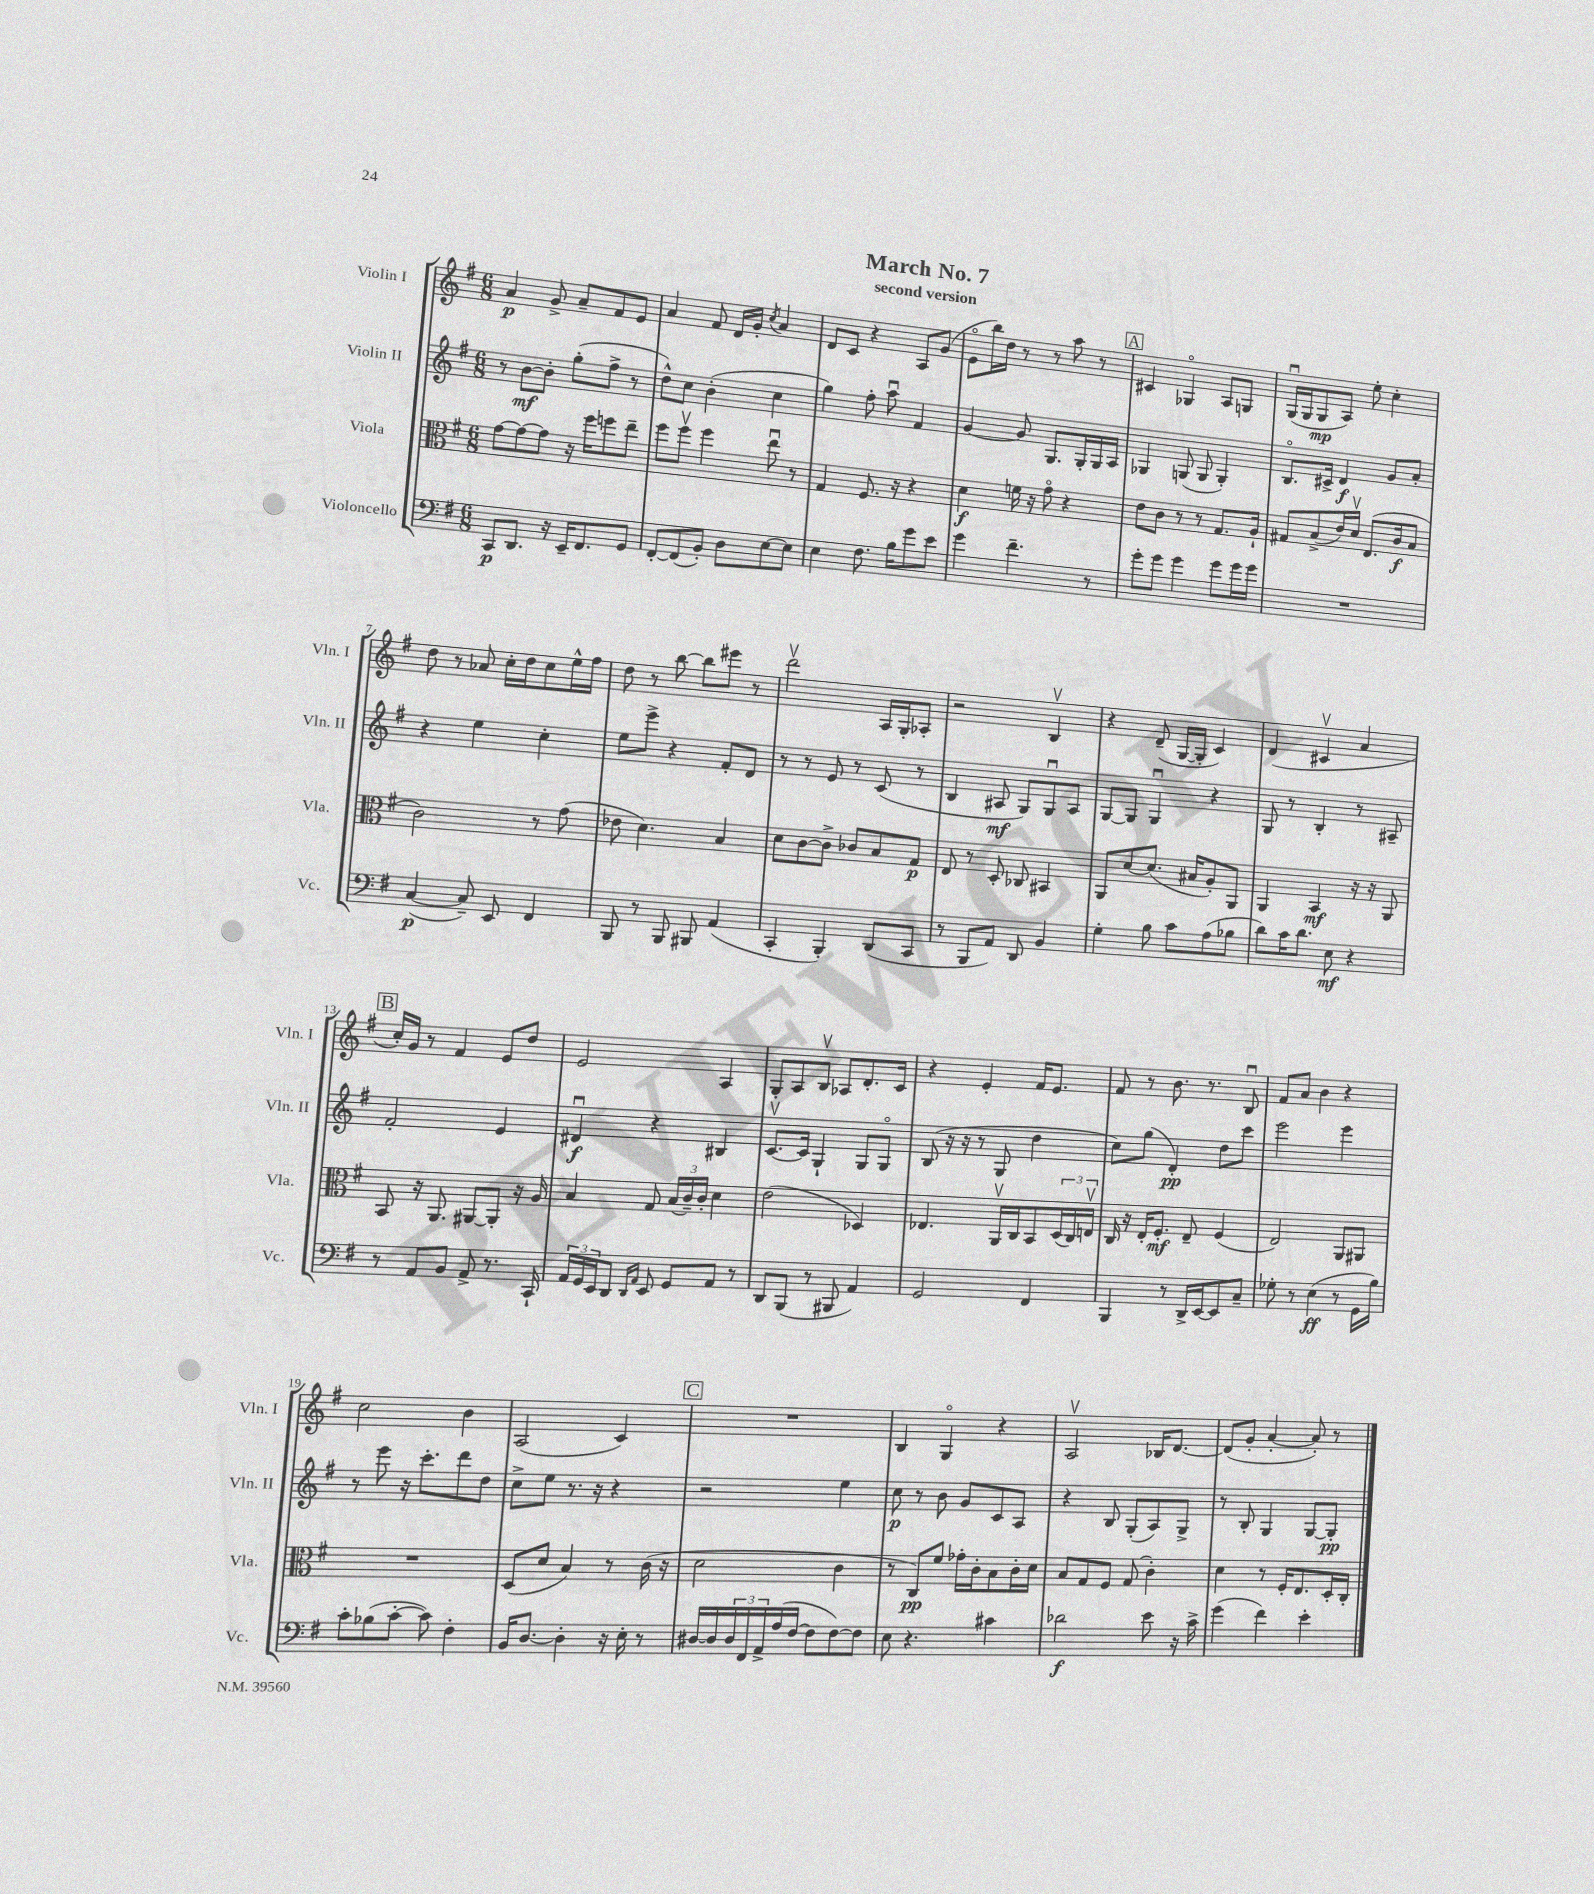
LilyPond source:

\header { title = "March No. 7" subtitle = "second version" }
<<
\new StaffGroup <<
\new Staff = "s0" \with { instrumentName = "Violin I" shortInstrumentName = "Vln. I" } {
    \clef treble \key g \major \numericTimeSignature \time 6/8
    a'4\p g'8-> a'8-- fis'8 e'8 |
    a'4 fis'8 d'16 g'16-. \acciaccatura { c''8 } a'4 |
    d'8 c'8 r4 a8 g'8( |
    e'8\flageolet b''16) d''16 r8 r8 a''8 r8 |
    \mark \markup { \box "A" } cis'4 ges4\flageolet a8 g8 |
    g16\downbow( g16 g8\mp a8) e''8-. c''4-. |
    d''8 r8 aes'8 c''16-. d''16 c''8 e''16-^ fis''16 |
    d''8 r8 b''8~ b''8 eis'''8 r8 |
    d'''2\upbow a16 g16-. aes8-. |
    r2 b4\upbow |
    r4 d'8--( g16~ g16-. c'4) |
    d'4( cis'4\upbow a'4 |
    \mark \markup { \box "B" } c''16-.) g'16 r8 fis'4 e'8 d''8 |
    e'2 a4 |
    g8-. a8 b8\upbow aes8 d'8.-. c'16 |
    r4 e'4-. fis'16 e'8. |
    fis'8 r8 b'8. r8. b8\downbow |
    fis'8 a'8 b'4 r4 |
    c''2 b'4 |
    a2( c'4) |
    \mark \markup { \box "C" } R2. |
    b4 g4\flageolet r4 |
    a2\upbow bes16 d'8.~ |
    d'8( g'8-. a'4~-. a'8-.) r8 \bar "|." |
}
\new Staff = "s1" \with { instrumentName = "Violin II" shortInstrumentName = "Vln. II" } {
    \clef treble \key g \major \numericTimeSignature \time 6/8
    r8 b'8~\mf b'8-. g''8-.( fis''8-> r8 |
    d''8-^) c''8 b'4-.( c''4 |
    g''4) fis''8-. a''8\downbow fis'4 |
    g'4~ g'8 g8. g16-. g16 a16 |
    \mark \markup { \box "A" } ges4 g8( g8 g4-.) |
    b8.\flageolet cis'16-> d'4\f g'8 a'8-. |
    r4 e''4 c''4-. |
    e''8 e'''8-> r4 fis'8-. d'8 |
    r8 r8 e'8 r8 c'8( r8 |
    b4 ais8\mf g8) g8\downbow ais8 |
    g8~ g8 g4\downbow r4 |
    g8 r8 b4-. r8 ais8-- |
    \mark \markup { \box "B" } fis'2-. e'4 |
    dis'4\downbow\f r4 bis4 |
    c'8.~\upbow c'16 g4-! g8 g8\flageolet |
    b8( r16 r16 r8 g8 d''4 |
    c''8) g''8( d'4-.\pp) d''8 c'''8 |
    e'''2 e'''4 |
    r8 e'''8 r16 c'''8.-. d'''8 d''8 |
    c''8-> e''8 r8. r16 r4 |
    \mark \markup { \box "C" } r2 e''4 |
    c''8\p r8 b'8 g'8 c'8 a8 |
    r4 b8 g8-.( a8) g8-> |
    r8 b8-. g4 g8~ g8-.\pp \bar "|." |
}
\new Staff = "s2" \with { instrumentName = "Viola" shortInstrumentName = "Vla." } {
    \clef alto \key g \major \numericTimeSignature \time 6/8
    g'8~ g'8~ g'8 r16 fis''16 f''8 e''8-- |
    fis''8 fis''8\upbow fis''4 e''8\downbow r8 |
    g4 fis8. r16 r4 |
    d'4\f f'16 r16 g'8\flageolet r4 |
    \mark \markup { \box "A" } e'8 c'8 r8 r8 g8. a16-! |
    gis8 b8->( e'16) d'16\upbow e8.( c'16\f b8 |
    c'2) r8 g'8( |
    ees'8 d'4.) b4 |
    d'8 c'8~ c'8-> ces'8 b8 g8\p |
    e8 r8 d8-. ces8 bis,4 |
    a,8 d'8~ d'8.( bis16 a8-.) a,8 |
    a,4 b,4\mf r16 r16 a,8 |
    \mark \markup { \box "B" } b,8 r16 a,8. ais,8~ ais,8-. r16 a16 |
    b4 g8 \tuplet 3/2 { b16( c'16--) c'16-. } d'4 |
    e'2( des4) |
    ees4. a,16\upbow c16 b,8 \tuplet 3/2 { d16( c16) e16\upbow } |
    c16 r16 e16-. fis8.-.\mf e8-- fis4( |
    e2) a,8 ais,8 |
    R2. |
    d8( d'8 b4) r8 c'16( r16 |
    \mark \markup { \box "C" } d'2 c'4 |
    r8 c8\pp) fis'8 ges'16-. c'16-. b8 c'16-. d'16 |
    b8 g8 fis8 g8( c'4-.) |
    d'4 r8 fis16-. e8. d16-. c16-. \bar "|." |
}
\new Staff = "s3" \with { instrumentName = "Violoncello" shortInstrumentName = "Vc." } {
    \clef bass \key g \major \numericTimeSignature \time 6/8
    c,8\p d,8. r16 e,16-- fis,8. g,8 |
    fis,8~-. fis,8( b,8-.) d8 e8~ e8 |
    e4 fis8. b16 g'8 e'8 |
    g'4 fis'4.-- r8 |
    \mark \markup { \box "A" } g'8-. g'8 g'4 g'8 g'16 g'16 |
    R2. |
    c4~\p( c8--) e,8 fis,4 |
    b,,8 r8 b,,8 bis,,8 a,4( |
    c,4-. b,,4-.) d,8( c,8 |
    r8 b,,8 a,8) d,8 b,4 |
    g4-. b8 c'8 a8( bes8 |
    d'8) c'16 d'8. e8\mf r4 |
    \mark \markup { \box "B" } r8 a,8 b,8 a,8-> r8. c,16-! |
    \tuplet 3/2 { a,16 g,16 e,16 } d,8 \grace { d,16 a,16 } e,8 g,8 a,8 r8 |
    d,8 b,,8( r8 bis,,8 a,4) |
    g,2 fis,4 |
    b,,4 r8 d,16-> e,16~ e,8 c8-- |
    ges8-. r8 e4\ff( r8 g,16 b16) |
    c'8-. bes8( c'8~-. c'8) fis4-. |
    b,16 d8.~ d4-. r16 e16-. r8 |
    \mark \markup { \box "C" } dis16~ dis16 \tuplet 3/2 { dis16 fis,16 a,16-> } a16( fis16~ fis8 fis8~) fis8 |
    e8 r4. cis'4 |
    des'2\f e'8 r16 c'16-> |
    g'4( fis'4) e'4-. \bar "|." |
}
>>
>>
